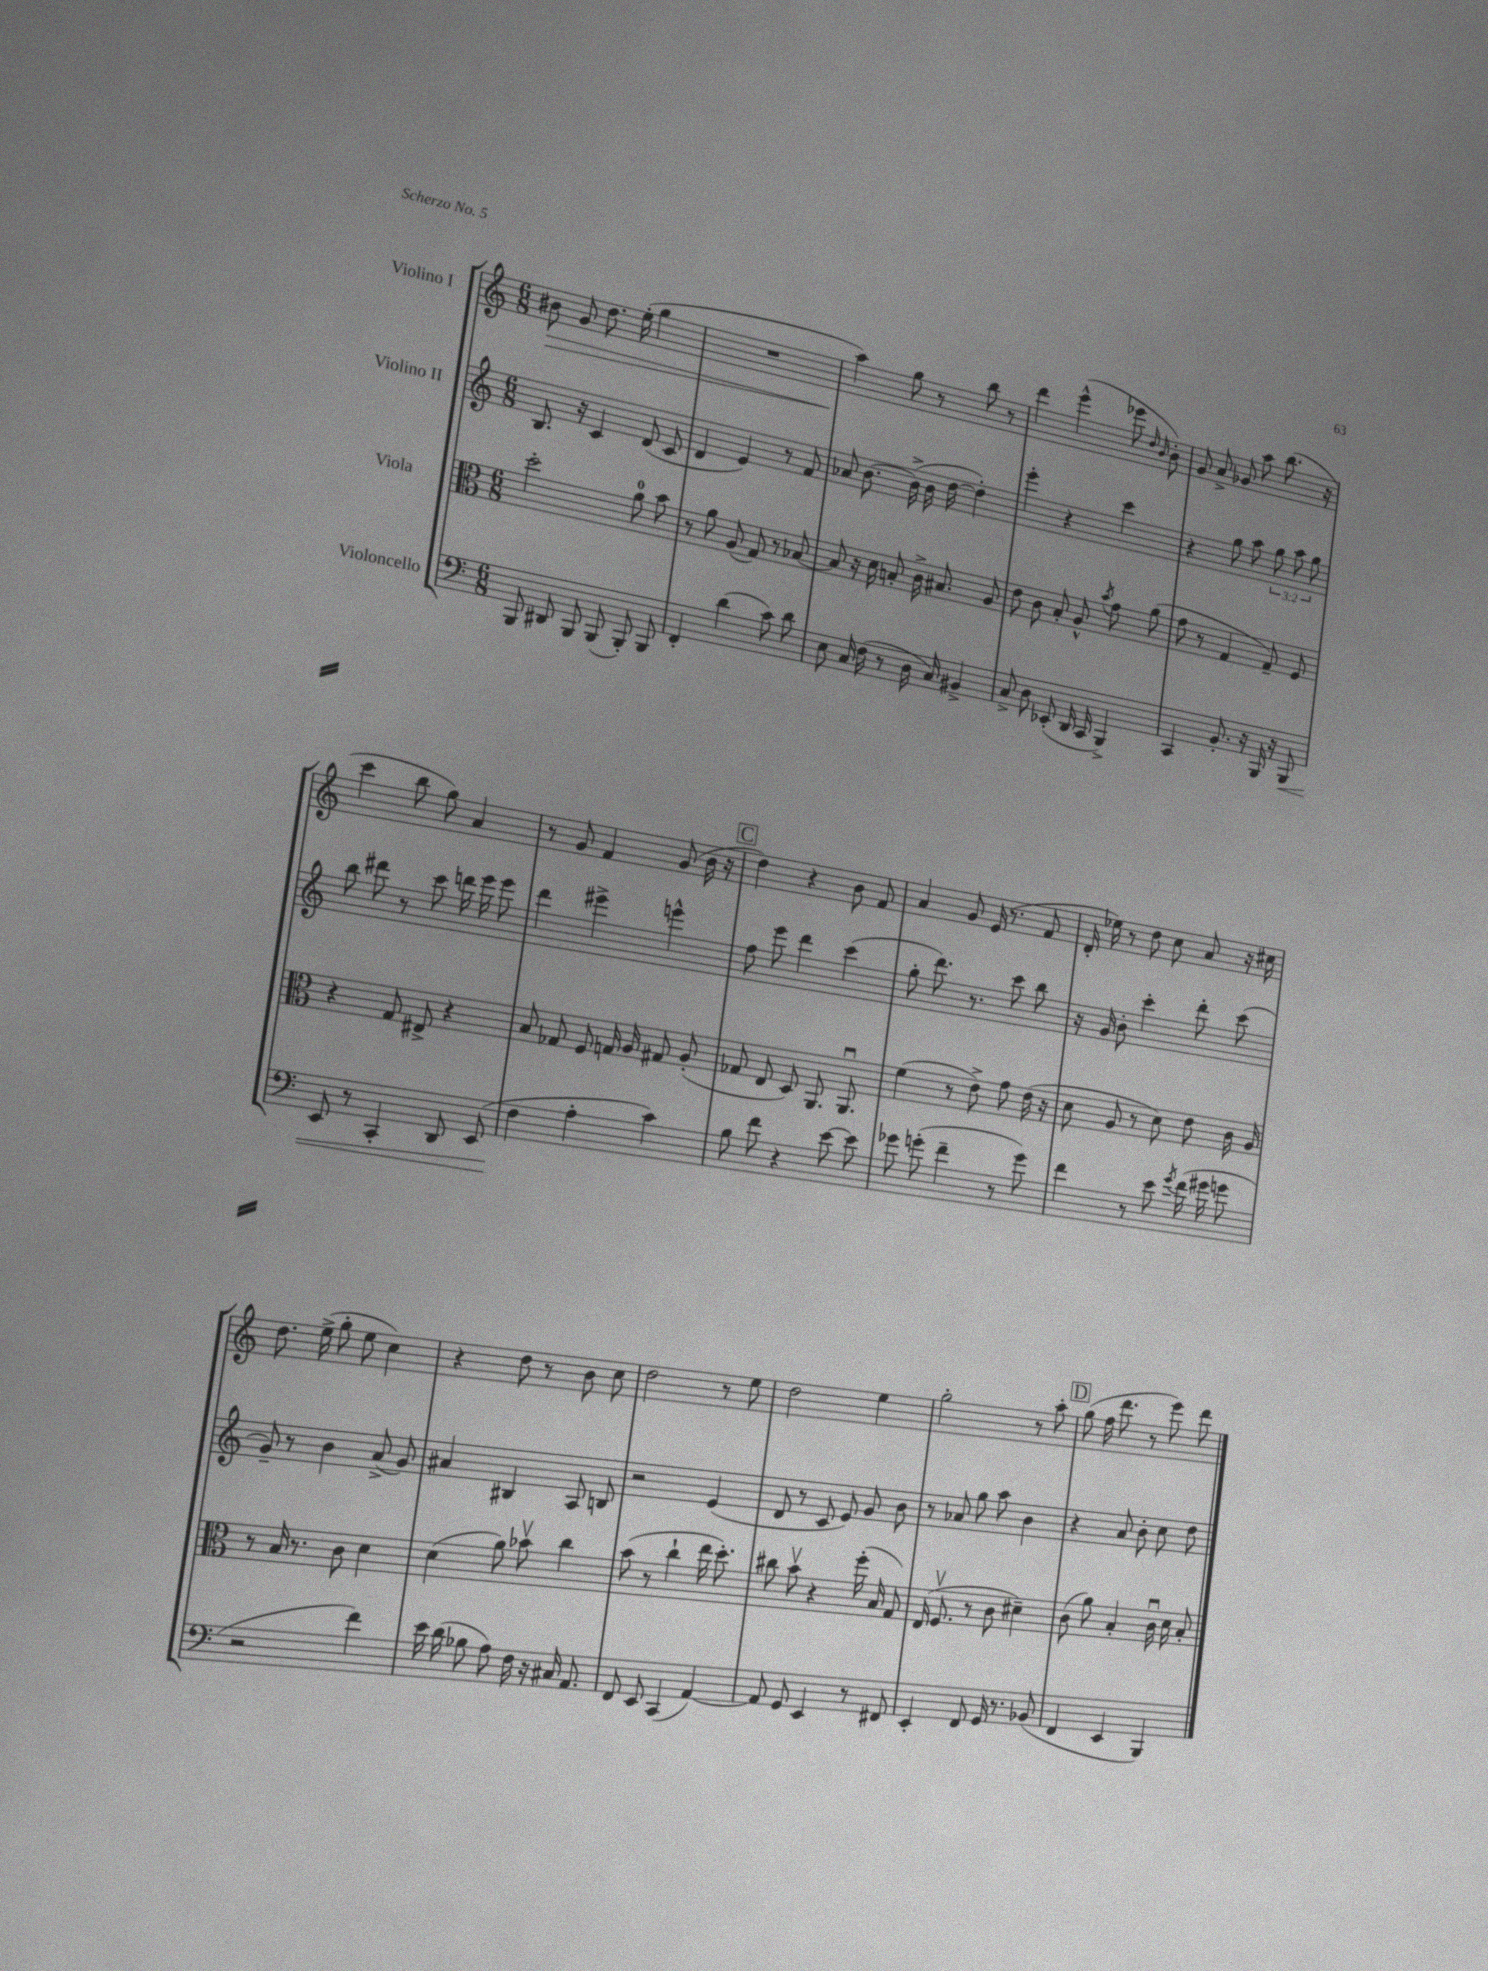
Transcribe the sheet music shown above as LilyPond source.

<<
\new StaffGroup <<
\new Staff = "s0" \with { instrumentName = "Violino I" } {
    \clef treble \key c \major \numericTimeSignature \time 6/8
    \autoBeamOff bis'8\> g'8 d''8. e''16-.( g''4 |
    R2. |
    a''4\!) g''8 r8 b''8 r8 |
    d'''4 e'''4-^( ees'''8 \grace { d''16 b'16 } b'8-.) |
    g'8 a'8-> ges'8 a''8 b''8.( r16 |
    c'''4 b''8 g''8) a'4 |
    r8 g'8 f'4 g'8( b'16 r16 |
    \mark \markup { \box "C" } d''4) r4 b'8 f'8 |
    a'4 g'8 e'16( r8. f'8 |
    d'16-. ees''16) r8 d''8 c''8 a'8 r16 cis''16 |
    d''8. e''16->( g''8-. e''8 c''4) |
    r4 d''8 r8 b'8 c''8 |
    d''2 r8 e''8 |
    d''2 e''4 |
    g''2-. r8 a''8-. |
    \mark \markup { \box "D" } g''8( f''16 d'''8. r8 e'''8) d'''8 \bar "|." |
}
\new Staff = "s1" \with { instrumentName = "Violino II" } {
    \clef treble \key c \major \numericTimeSignature \time 6/8 \override Staff.TupletNumber.text = #tuplet-number::calc-fraction-text
    \autoBeamOff b8. r16 c'4 d'8( c'8 |
    d'4 e'4) r8 f'8 |
    aes'8 b'8.~ b'16->( b'16 d''16~ d''4-.) |
    e'''4-. r4 c'''4 |
    r4 g''8 a''8 \tuplet 3/2 { g''8 a''8 g''8 } |
    b''8 dis'''8 r8 c'''8 d'''16 e'''16 e'''8 |
    d'''4 eis'''4-> e'''4-^ |
    \mark \markup { \box "C" } f''8 e'''8 d'''4 c'''4( |
    g''8-. d'''8.) r8. c'''8 b''8 |
    r16 g'16 b'8-. c'''4-. d'''8-. c'''8( |
    g'8--) r8 b'4 a'8->( g'8) |
    ais'4 bis4 a8 b8 |
    r2 e'4( |
    d'8 r8 c'8 e'8) g'8 b'8 |
    r8 aes'8 g''8 a''8 b'4 |
    \mark \markup { \box "D" } r4 a'8 b'8-. c''8 d''8 \bar "|." |
}
\new Staff = "s2" \with { instrumentName = "Viola" } {
    \clef alto \key c \major \numericTimeSignature \time 6/8
    \autoBeamOff d''2-. a'8-0 b'8 |
    r8 a'8 a8( g8) r8 bes8~ |
    bes8 r16 d'16 b8-. c'16-> bis8. a8 |
    e'8 c'8 b8-. a8-^ \acciaccatura { b'8 } g'8 a'8( |
    g'8 r8 g4 g8--) f8 |
    r4 g8 eis8-> r4 |
    b8 ges8 f8 g16 a16 gis8 a8-.( |
    \mark \markup { \box "C" } ges8 e8 d8) a,8. a,8.\downbow |
    f'4( r8 e'8->) g'8 e'16( r16 |
    d'8 a8 r8 d'8) e'8 c'16 a16 |
    r8 b16 r8. c'8 d'4 |
    d'4( a'8) bes'8\upbow c''4 |
    b'8( r8 c''4-! e''16 d''8.-.) |
    cis''8 b'8\upbow r4 f''16-.( b16 g8) |
    e16( f8.\upbow r8 c'8 dis'4--) |
    \mark \markup { \box "D" } c'8( a'8) b4-. c'16\downbow d'16 b8-. \bar "|." |
}
\new Staff = "s3" \with { instrumentName = "Violoncello" } {
    \clef bass \key c \major \numericTimeSignature \time 6/8
    \autoBeamOff b,,8 dis,8 b,,8 b,,8( b,,8-.) b,,8 |
    f,4-. d'4( c'8) d'8 |
    e8 c16 f16( r8 d16 c16) bis,4-> |
    c8-> d8 ees,8-.( d,16 c,16 b,,4->) |
    c,4 b,8.-. r16 b,,16 r16 b,,8\< |
    e,8 r8 c,4-. d,8 e,8( |
    f4\! a4-. c'4) |
    \mark \markup { \box "C" } b8 f'8 r4 e'8~ e'8 |
    ges'8 g'8-.( f'4-- r8 g'8) |
    f'4 r8 e'8 \acciaccatura { g'8 } f'16( gis'16 g'8 |
    r2 f'4) |
    e'16 d'16( bes8 a8) f16 r16 cis16 a,8. |
    f,8 e,8 c,4( a,4~) |
    a,8 g,8 e,4 r8 fis,8 |
    e,4-. f,8 g,16 r8. bes,8( |
    \mark \markup { \box "D" } f,4 e,4 b,,4) \bar "|." |
}
>>
>>
\layout { \context { \Score \remove "Bar_number_engraver" } }
